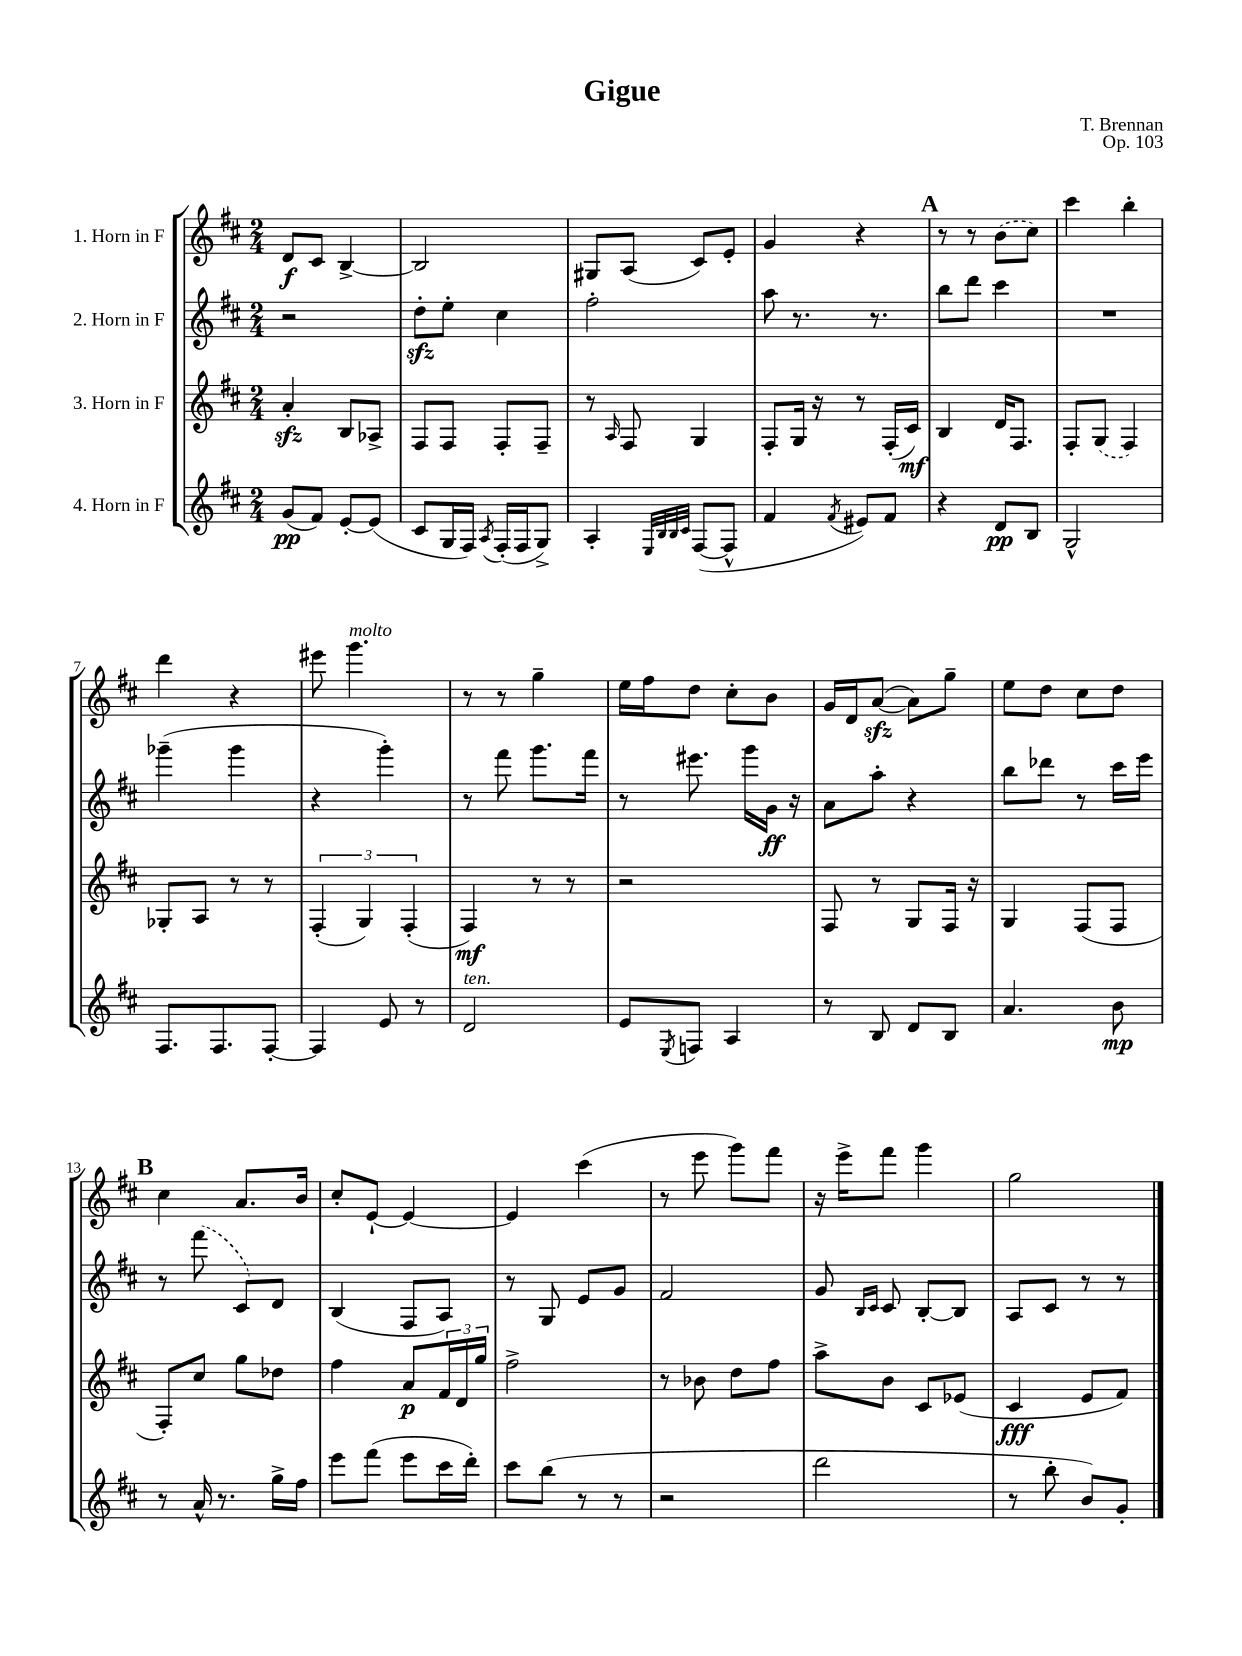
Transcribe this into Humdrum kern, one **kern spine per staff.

**kern	**kern	**kern	**kern
*staff4	*staff3	*staff2	*staff1
*clefG2	*clefG2	*clefG2	*clefG2
*k[f#c#]	*k[f#c#]	*k[f#c#]	*k[f#c#]
*M2/4	*M2/4	*M2/4	*M2/4
(8g	4a'	2r	8d
8f#)	.	.	8c#
[8e'	8B	.	[4B^
(8e]	8A-^	.	.
=	=	=	=
8c#	8F#	8dd'	2B]
16G	8F#	8ee'	.
16F#)	.	.	.
8qA	.	.	.
(16F#'	8F#'	4cc#	.
16F#	.	.	.
8G^)	8F#~	.	.
=	=	=	=
4A'	8r	2ff#'	8G#
.	16qqA	.	.
.	8F#	.	(8A
32qqE	.	.	.
32qqB	.	.	.
32qqB	.	.	.
32qqc#	.	.	.
([8F#	4G	.	8c#)
8F#^^]	.	.	8e'
=	=	=	=
4f#	8F#'	8aa	4g
.	16G	8.r	.
.	16r	.	.
8qf#	.	.	.
8e#)	8r	.	4r
.	.	8.r	.
8f#	(16F#'	.	.
.	16c#)	.	.
=	=	=	=
4r	4B	8bb	8r
.	.	8ddd	8r
8d	16d	4ccc#	(8b
.	8.F#	.	.
8B	.	.	8cc#)
=	=	=	=
2G^^	8F#'	2r	4ccc#
.	(8G	.	.
.	4F#)	.	4bb'
=	=	=	=
8.F#	8G-'	(4ggg-~	4ddd
.	8A	.	.
8.F#	.	.	.
.	8r	4ggg-	4r
[8F#'	8r	.	.
=	=	=	=
4F#]	(6F#'	4r	8eee#
.	.	.	4.ggg
.	6G)	.	.
8e	.	4ggg')	.
.	(6F#'	.	.
8r	.	.	.
=	=	=	=
2d	4F#)	8r	8r
.	.	8fff#	8r
.	8r	8.ggg	4gg~
.	8r	.	.
.	.	16fff#	.
=	=	=	=
8e	2r	8r	16ee
.	.	.	16ff#
8qE	.	.	.
8F	.	8.eee#	8dd
4A	.	.	8cc#'
.	.	16ggg	.
.	.	16g	8b
.	.	16r	.
=	=	=	=
8r	8F#	8a	16g
.	.	.	16d
8B	8r	8aa'	([8a
8d	8G	4r	8a])
8B	16F#	.	8gg~
.	16r	.	.
=	=	=	=
4.a	4G	8bb	8ee
.	.	8ddd-	8dd
.	(8F#	8r	8cc#
8b	8F#	16ccc#	8dd
.	.	16eee	.
=	=	=	=
8r	8F#')	8r	4cc#
16a^^	8cc#	(8fff#	.
8.r	.	.	.
.	8gg	8c#)	8.a
16gg^	8dd-	8d	.
16ff#	.	.	16b
=	=	=	=
8eee	4ff#	(4B	8cc#'
(8fff#	.	.	[8e`
8eee	8a	8F#	4e_
16ccc#	24f#	8A)	.
.	24d	.	.
16ddd')	.	.	.
.	24gg	.	.
=	=	=	=
8ccc#	2ff#^	8r	4e]
(8bb	.	8G	.
8r	.	8e	(4ccc#
8r	.	8g	.
=	=	=	=
2r	8r	2f#	8r
.	8b-	.	8eee
.	8dd	.	8ggg)
.	8ff#	.	8fff#
=	=	=	=
2ddd	8aa^	8g	16r
.	.	.	16eee^
.	.	16qqB	.
.	.	16qqc#	.
.	8b	8c#	8fff#
.	8c#	[8B'	4ggg
.	(8e-	8B]	.
=	=	=	=
8r	4c#	8A	2gg
8bb'	.	8c#	.
8b)	8e	8r	.
8g'	8f#)	8r	.
==	==	==	==
*-	*-	*-	*-
